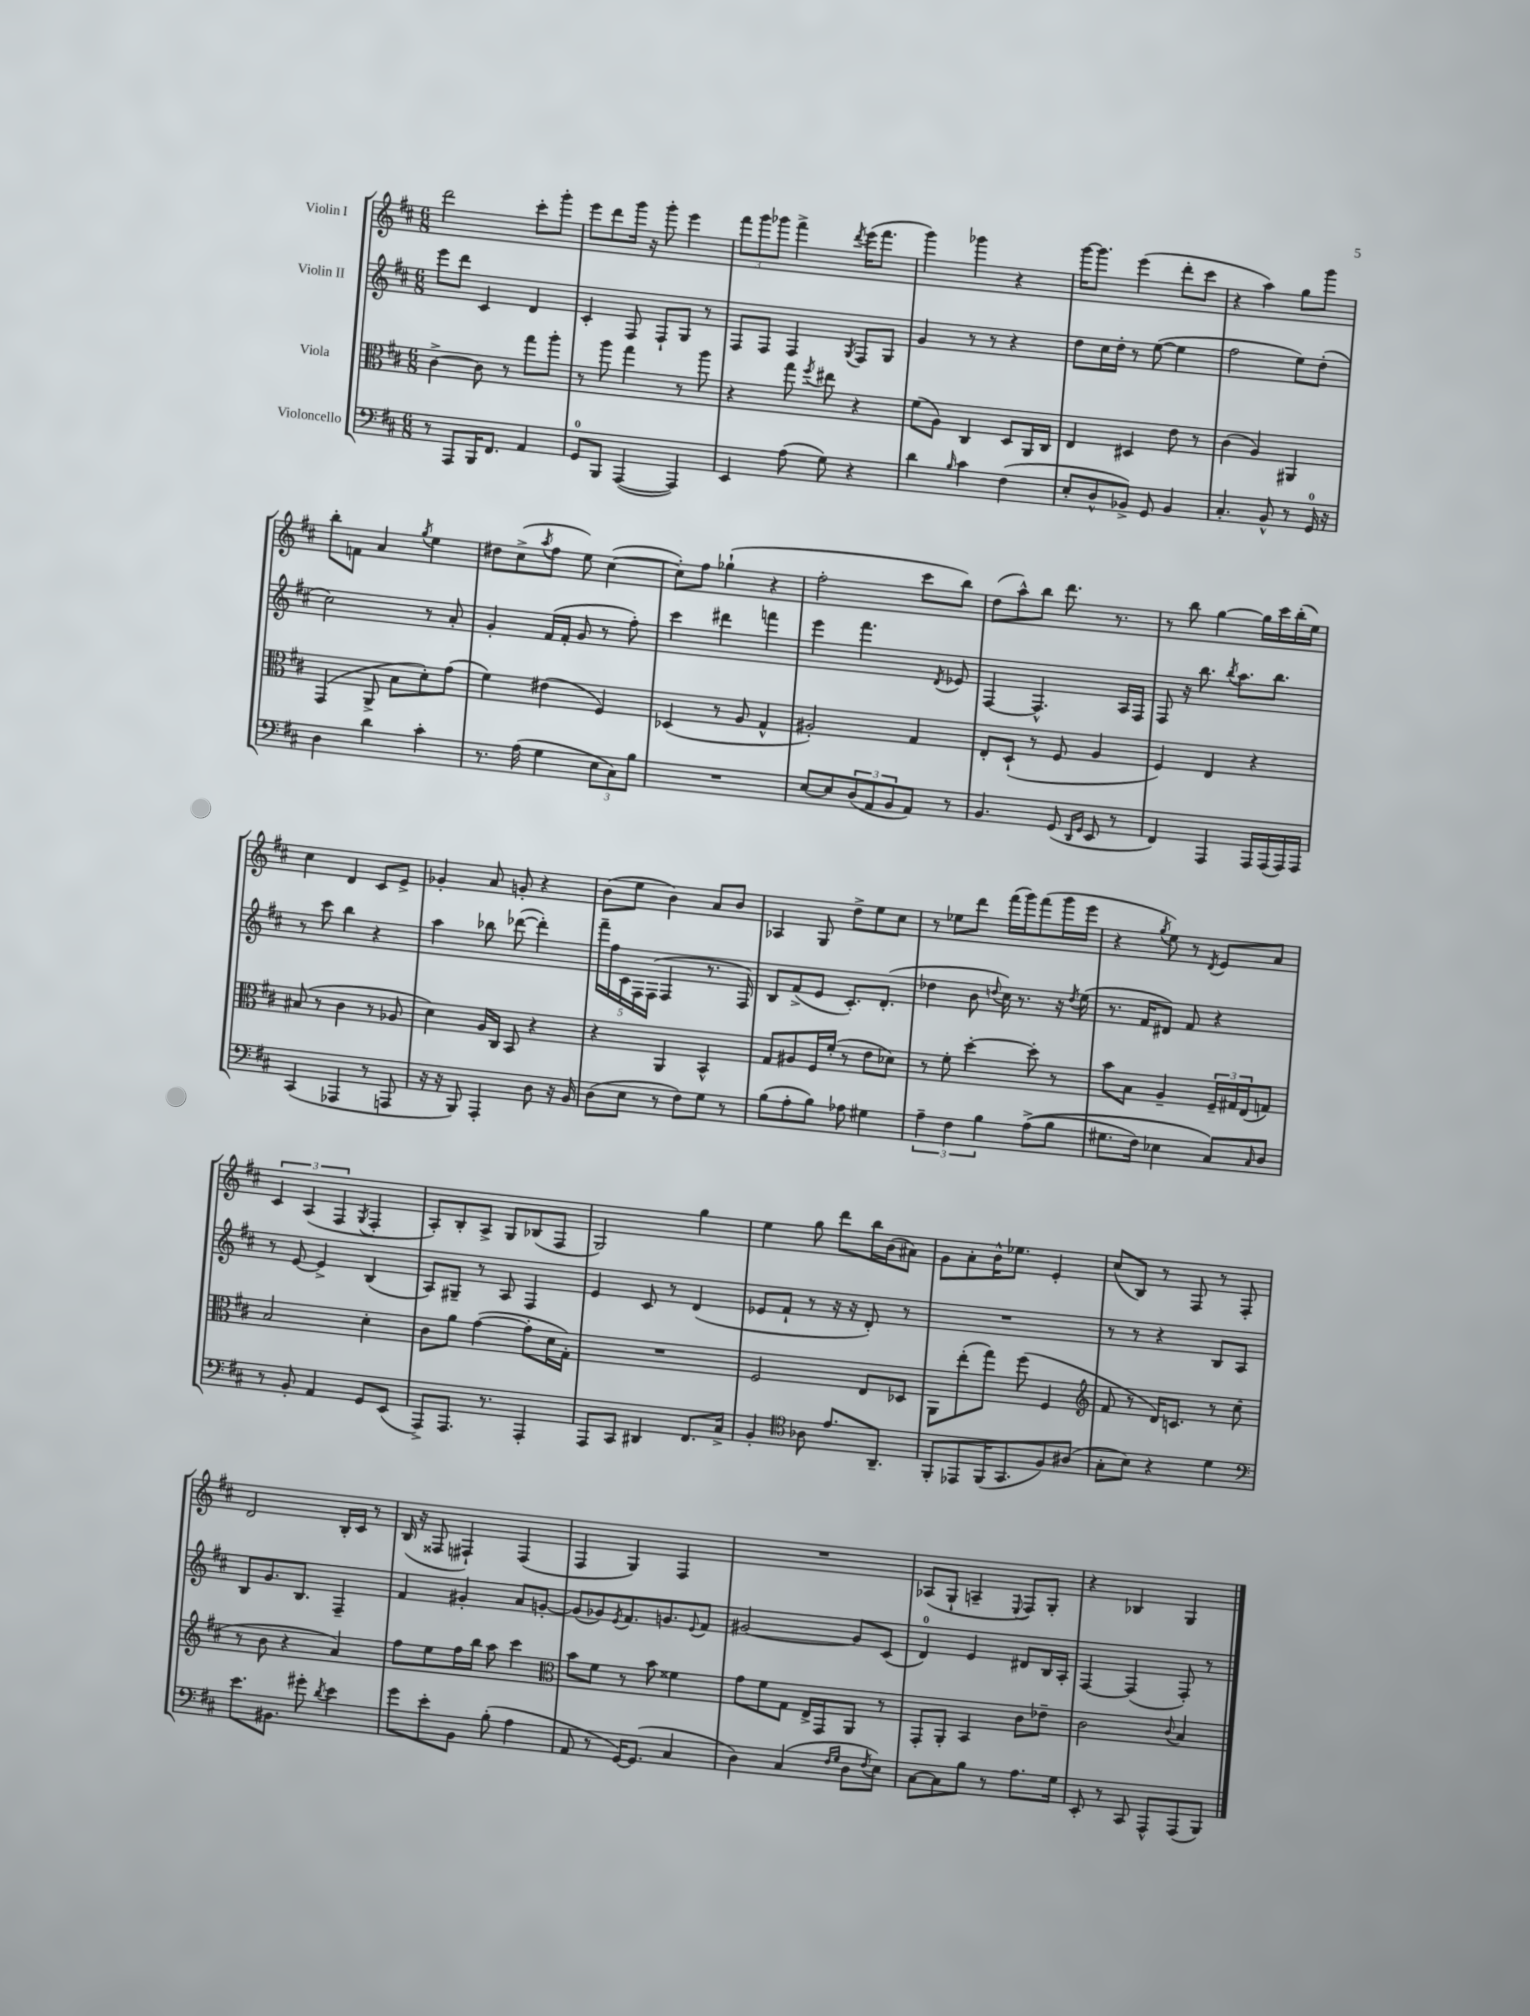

**kern	**kern	**kern	**kern
*staff4	*staff3	*staff2	*staff1
*clefF4	*clefC3	*clefG2	*clefG2
*k[f#c#]	*k[f#c#]	*k[f#c#]	*k[f#c#]
*M6/8	*M6/8	*M6/8	*M6/8
8r	[4c#^\	8eee\L	2ddd\
8AAA/L	.	8ddd\J	.
16BBB/K	8c#\]	4c#/	.
8.FF#/J	.	.	.
.	8r	.	.
4AA/	8gg\L	4d/	8ccc#'\L
.	8aa'\J	.	8ggg'\J
=	=	=	=
8GG/L	8r	4c#'/	8eee\L
8BBB/J	8aa\	.	8ddd\
([4AAA/	4gg\	8F#/	16ggg\Jk
.	.	.	16r
.	.	8F#`/L	8ggg'\
4AAA/])	8r	8G/J	4eee\
.	8aa\	8r	.
=	=	=	=
4EE/	4r	8F#/L	12fff#\L
.	.	.	12ggg\
.	.	8F#/J	.
.	.	.	12ggg-\J
(8A\	8gg\	4F#/	4fff#^\
.	8qff#/	.	.
8G\)	8ee#\	.	.
.	.	8qG/	8qddd/
4r	4r	8F#/L	(16eee\LK
.	.	.	8.fff#\J
.	.	8G/J	.
=	=	=	=
4d\	(8f#\L	4g/	4ggg\)
.	8A\J)	.	.
16qqB/	.	.	.
4c#\	4C#/	8r	4ggg-\
.	.	8r	.
(4F#\	8D/L	4r	4r
.	16AA/L	.	.
.	16C#/JJ	.	.
=	=	=	=
8E'/L	4E/	8dd\L	[16ggg\LK
.	.	.	8.ggg\]J
8D^^/	.	16cc#\L	.
.	.	16dd'\JJ	.
8BB-^/J)	4D#/	8r	(4eee\
8GG/	.	([8ee\	.
4BB-/	8e\	4ee\]	8ddd'\L
.	8r	.	8ccc#\J
=	=	=	=
4.C#'/	(4c#\	2ff#\	4r
.	4A/)	.	4aa\)
8BB^^/	.	.	.
8r	4AA#/	8ee\L)	8gg\L
16GG/	.	(8dd'\J	8ggg\J
16r	.	.	.
=	=	=	=
4D\	(4GG/	2cc#\)	8bb'\L
.	.	.	8f\J
4d\	8AA^/	.	4a/
.	8B\L	.	.
.	.	.	8qgg/
4c#'\	8d'\)	8r	4ee\
.	(8g\J	8a'/	.
=	=	=	=
8.r	4f#\)	4g'/	8dd#\L
.	.	.	(8cc#^\
(16A\	.	.	.
.	.	.	8qaa/
4G\	(4e#\	(16f#/LL	8ff#\J
.	.	16f#'/JJ	.
.	.	8g/	8ee\)
12E\L	4F#/)	8r	([4cc#\
12C#\)	.	.	.
.	.	8ff#'\)	.
12B\J	.	.	.
=	=	=	=
2.r	(4D-/	4ccc#\	8cc#'\]L)
.	.	.	8ff#\J
.	8r	4ddd#\	(4gg-`\
.	8A/	.	.
.	4G^^/	4fff\	4r
=	=	=	=
[8E/L	2A#'/)	4eee\	2ff#'\
8E/]	.	.	.
(12D/	.	4.fff#\	.
12AA/	.	.	.
12BB/	.	.	.
8AA/J)	4G/	.	8ccc#\L
.	.	8qd/	.
8r	.	8e-/	8bb\J)
=	=	=	=
4.BB/	8E'/L	[4F#/	(8dd\L
.	(8D`/J	.	8aa^^\)
.	8r	4.F#^^/]	8bb\J
(8GG/	8F#/	.	8.ddd\
16qqDD/LL	.	.	.
16qqGG/JJ	.	.	.
8EE/	4A/	.	.
.	.	.	8.r
8r	.	16A/LL	.
.	.	16F#/JJ	.
=	=	=	=
4FF#/)	4F#/)	8F#/	8r
.	.	16r	8bb\
.	.	8.bb\	.
4AAA/	4E/	.	[4gg\
.	.	8qbb/	.
.	.	8.aa\L	.
16AAA/LL	4r	.	16gg\]LL
(16AAA/	.	8.bb\J	16ccc#\
16AAA/)	.	.	(16bb'\
16AAA/JJ	.	.	16ee\JJ)
=	=	=	=
(4CC#/	(8B#/	8r	4cc#\
.	8r	8ccc#\	.
4AAA-/	4c#\	4bb\	4d/
8r	8r	4r	8c#/L
8AAA/	8A-/	.	8e^/J
=	=	=	=
16r	4d\)	4aa\	4g-'/
16r	.	.	.
8BBB/)	.	.	.
4AAA'/	16A/LL	8bb-\	8a/
.	16C#/JJ	.	.
.	8BB/	([8ddd-\	8g'/
8D\	4r	4ddd-'\])	4r
16r	.	.	.
16BB/	.	.	.
=	=	=	=
(8D\L	4r	20fff#~\LL	(8b\L
.	.	20ff#\	.
.	.	20c#\	.
8E\J	.	.	8ee\J
.	.	20F#\	.
.	.	(20F#\JJ	.
8r	4AA/	4F#/	4b\)
8F#\L)	.	.	.
8G\J	4BB^^/	8.r	8a/L
8r	.	.	8b/J
.	.	16F#/)	.
=	=	=	=
(8B\L	8G/L	8B/L	4A-/
8A'\	8A#/	(8f#^/	.
8B\J)	16F#/L	8e/J	8G/
.	(16f#'/JJ	.	.
8A-\	8r	8.c#'/L)	8dd^\L
4G#\	8e\L	.	8ee\
.	.	(8.d'/J	.
.	8d-\J)	.	8cc#\J
=	=	=	=
6A~\	8r	4dd-\	8r
.	8f#'\	.	8ee-\L
6F#\	.	.	.
.	[4dd'\	8b\	8ddd\J
6B\	.	.	.
.	.	8qqdd/	.
.	.	16cc#\)	(16fff#\LL
.	.	8.r	16ggg\J)
&((8A^\L	8dd'\]	.	(8fff#\
8B\J	8r	16r	16ggg\L
.	.	8qdd/	.
.	.	(16ee\	16eee\JJ
=	=	=	=
8.G#\L	8b\L	8.r	4r
.	8B\J	.	.
16F#\Jk)	.	16f#/LK	.
.	.	.	8qgg/
4E-\	4A~/	8d#/J)	8ee\)
.	.	8f#/	8r
.	.	.	8qd/
8C#/L&)	24F#~/LL	4r	8e/L
.	24G#/	.	.
.	(24E/J	.	.
16qqC#/	.	.	.
8D/J	8G/J)	.	8a/J
=	=	=	=
8r	2B/	8r	6c#/
8BB'/	.	[8e/	.
.	.	.	(6A/
4AA/	.	4e^/]	.
.	.	.	6F#/
.	.	.	8qG/
8GG/L	4d'\	(4B/	4F#'/
(8EE/J	.	.	.
=	=	=	=
8AAA^/L)	8c#\L	8A/L)	8A'/L)
8.AAA/J	8a\J	8G#~/J	8B'/
.	([4g\	8r	8A^/J
8.r	.	.	.
.	.	8A/	8G/L
4AAA'/	8g'\]L	4F#/	(8B-/
.	16d\L	.	8F#/J
.	16G'\JJ)	.	.
=	=	=	=
8AAA/L	2.r	4e/	2G/)
8CC#/J	.	.	.
4DD#/	.	8c#/	.
.	.	8r	.
8.FF#/L	.	(4d/	4gg\
16C#^/Jk	.	.	.
=	=	=	=
4BB'/	2F#/	8e-/L	4ee\
.	.	8f#`/J	.
*clefC4	*	*	*
8A-\	.	8r	8gg\
8.e/L	.	16r	8ddd\L
.	.	16r	.
.	8E/L	8d'/)	16bb\L
8.AA~/J	.	.	(16b\J
.	8D-/J	8r	8a#\J)
=	=	=	=
8FF#'/L	8AA\L	2.r	8g\L
8EE-/	(8ee'\	.	8a'\
(16FF#/K	8gg\J)	.	16b^^\K
8.GG/	.	.	8.ee-\J
.	(8ff#\	.	.
8F#/)	4F#/	.	4e'/
(8A#/J	.	.	.
=	=	=	=
*	*clefG2	*	*
8G'\L	8f#/	8r	(8cc#/L
8B\J)	8r	8r	8B/J)
4r	16d/LK)	4r	8r
.	8.c/J	.	.
.	.	.	8F#/
4d\	8r	8B/L	8r
.	(8cc#\	8A/J	8F#'/
=	=	=	=
*clefF4	*	*	*
8.e\L	8r	8B/L	2d/
.	8b\	8.g/	.
8.BB#\J	.	.	.
.	4r	.	.
.	.	8.B/J	.
8g#'\	.	.	.
8qd/	.	.	.
4e\	4a/)	4F#~/	16B'/LL
.	.	.	16c#/JJ
.	.	.	8r
=	=	=	=
8g\L	8ff#\L	4f#/	(16B/
.	.	.	16r
8e'\	8ee\	.	8F##/
8BB\J	16ff#\L	4g#'/	4F#`/)
.	16bb\JJ	.	.
(8B'\	8aa\	.	.
4A\	4ccc#\	8a/L	(4F#/
.	.	[8g'/J	.
=	=	=	=
*	*clefC3	*	*
8AA/	8b\L	(8g/]L	4F#/
8r	8f#\J	8g-/)	.
.	.	8qe/	.
[16GG/LK)	8r	8.f#/	4G/)
(8.GG/]J	.	.	.
.	8b\	.	.
.	.	8.g/	.
4C#/	4f##\	.	4F#/
.	.	8qqe/	.
.	.	8f#/J	.
=	=	=	=
4D\)	8g\L	[2g#/	2.r
.	8f#\	.	.
(4C#/	8G\J	.	.
.	16E^/LL	.	.
.	16GG/J	.	.
16qqF#/LL	.	.	.
16qqG/JJ	.	.	.
8D\L	8AA/J	8g#/]L	.
8qF#/	.	.	.
8E\J)	8r	(8c#/J	.
=	=	=	=
[8C#\L	8GG'/L	4d/)	(8A-/L
8C#\]	8AA'/J	.	8G`/J
8B\J	4BB/	4e/	4A~/
8r	.	.	.
.	.	.	8qqE/
8.A\L	8c#\L	8d#/L	8F#/L)
.	8e-~\J	16B/L	8G'/J
16G\Jk	.	16A'/JJ	.
=	=	=	=
8EE'/	2c#\	[4F#/	4r
8r	.	.	.
8CC#/	.	(4F#/]	4B-/
8AAA^^/L	.	.	.
.	8qqc#/	.	.
(8AAA/	4B/	8F#'/)	4G/
8BBB/J)	.	8r	.
==	==	==	==
*-	*-	*-	*-
